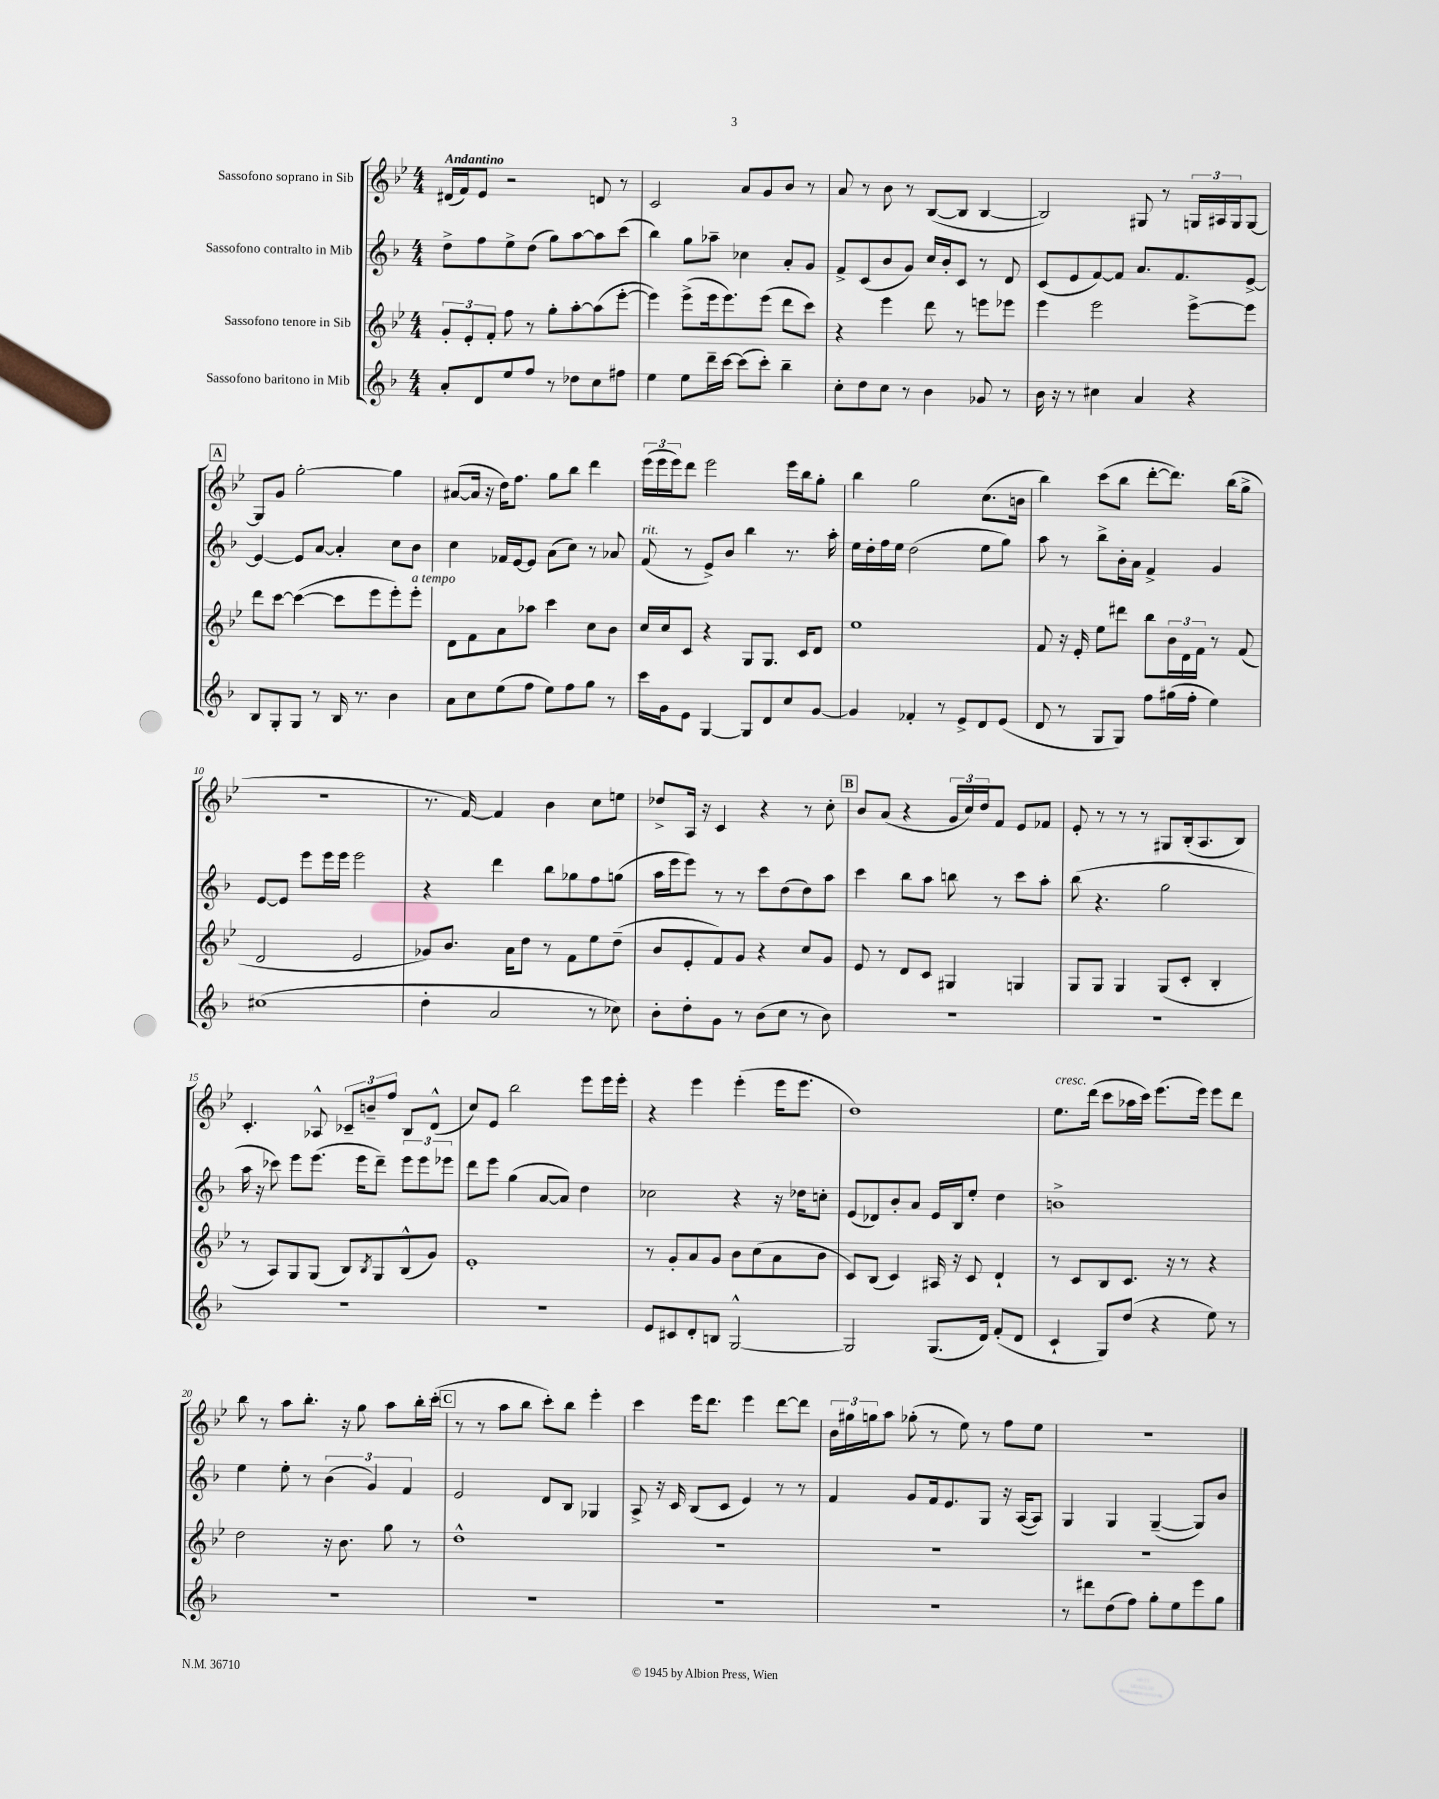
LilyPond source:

<<
\new StaffGroup <<
\new Staff = "s0" \with { instrumentName = "Sassofono soprano in Sib" } {
    \clef treble \key bes \major \numericTimeSignature \time 4/4 \tempo "Andantino"
    dis'16( f'16) ees'8 r2 d'8 r8 |
    c'2 a'8 g'8 bes'8 r8 |
    a'8 r8 bes'8 r8 bes8~( bes8 bes4~ |
    bes2) gis8 r8 \tuplet 3/2 { g16 ais16 g16 } g8~ |
    \mark \markup { \box "A" } g8 g'8 g''2~-. g''4 |
    ais'8~( ais'16 r16 d''16) f''8. g''8 bes''8 d'''4 |
    \tuplet 3/2 { ees'''16( ees'''16 ees'''16) } d'''8 ees'''2 ees'''16 bes''16 g''8-. |
    bes''4 g''2 c''8.( b'16 |
    bes''4) c'''8( bes''8 d'''8~-. d'''8.) bes''16( g''8-> |
    R1 |
    r8. f'16~) f'4 bes'4 c''8 e''8 |
    des''8-> a16 r16 c'4 r4 r8 c''8-. |
    \mark \markup { \box "B" } bes'8 a'8( r4 \tuplet 3/2 { g'16 c''16) d''16 } f'8 ees'8 fes'8 |
    ees'8-. r8 r8 r8 gis8 bes16-.( a8. bes8) |
    c'4.-. aes8-^ \tuplet 3/2 { ces'8-- b'8-- f''8 } bes8 d'8-^( |
    c''8) ees'8 bes''2 ees'''8 ees'''16 ees'''16-. |
    r4 ees'''4 ees'''4-.( ees'''16 ees'''8. |
    d''1) |
    ees''8.^\markup { \italic "cresc." } d'''16( c'''8 aes''16 c'''16) ees'''8.( ees'''16) ees'''8 d'''8 |
    bes''8 r8 a''8 bes''8.-. r16 g''8 a''8 bes''16-. c'''16-.( |
    \mark \markup { \box "C" } r8 r8 a''8 bes''8 c'''8-.) bes''8 ees'''4-. |
    c'''4 ees'''16 d'''8. ees'''4 d'''8~ d'''8 |
    \tuplet 3/2 { bes'16 gis''16 g''16 } a''8 ges''8-.( r8 ees''8) r8 f''8 ees''8 |
    R1 \bar "|." |
}
\new Staff = "s1" \with { instrumentName = "Sassofono contralto in Mib" } {
    \clef treble \key f \major \numericTimeSignature \time 4/4
    d''8-> f''8 e''8-> d''8( g''8) a''8~ a''8 c'''8( |
    bes''4) g''8 aes''8-- ces''4 a'8-. g'8 |
    f'8-> c'8( bes'8 g'8) c''16 bes'16-. c'8 r8 d'8 |
    c'8( e'8 f'8~) f'8 a'8. f'8. e'8~-> |
    \mark \markup { \box "A" } e'4~ e'8 a'8~ a'4-. c''8 bes'8 |
    c''4 fes'16 e'16~ e'8 a'8( c''8) r8 aes'8 |
    f'8^\markup { \italic "rit." }( r8 e'8->) bes'8 bes''4 r8. a''16-. |
    e''16 d''16-. f''16 e''16 d''2( e''8 g''8) |
    a''8 r8 bes''8-> bes'16-. a'16 f'4-> g'4 |
    e'8~ e'8 e'''8 e'''16 e'''16 e'''2 |
    r4 d'''4 bes''8 ges''8 f''8 g''8( |
    a''16 e'''16 e'''8) r8 r8 c'''8 d''8( d''8) a''8 |
    \mark \markup { \box "B" } c'''4 bes''8 a''8 b''8 r8 c'''8 a''8-. |
    bes''8( r4. g''2 |
    a''16 r16 ces'''8) e'''8 e'''8.( e'''16 d'''8--) \tuplet 3/2 { e'''8 e'''8 ees'''8 } |
    d'''8 e'''8 g''4( a'8~ a'8) d''4 |
    ces''2 r4 r16 des''16 c''8-. |
    e'8( des'8) bes'8-. a'8 e'16 bes16 e''8-. d''4 |
    b'1-> |
    e''4 e''8-. r8 \tuplet 3/2 { bes'4( g'4) f'4 } |
    \mark \markup { \box "C" } e'2 d'8 bes8 ges4 |
    a8-> r16 c'16 bes8( c'8 e'4) r8 r8 |
    f'4 g'8 f'16 e'8. g8 r16 a16~( a8) |
    g4 g4 g4~--( g8) bes'8 \bar "|." |
}
\new Staff = "s2" \with { instrumentName = "Sassofono tenore in Sib" } {
    \clef treble \key bes \major \numericTimeSignature \time 4/4
    \tuplet 3/2 { g'8-. ees'8-. f'8-. } f''8 r8 g''8-. a''8~-. a''8( ees'''8~-. |
    ees'''4) ees'''8->( ees'''16 ees'''8.) ees'''8( d'''8 c'''8) |
    r4 ees'''4 d'''8 r8 e'''8 ees'''8 |
    ees'''4 ees'''2 ees'''8~-> ees'''8 |
    \mark \markup { \box "A" } d'''8 c'''8~ c'''4~( c'''8 ees'''8 ees'''8-.) ees'''8-.^\markup { \italic "a tempo" } |
    d'8 f'8 a'8 aes''8 c'''4 c''8 bes'8 |
    c''16 c''16 c'8 r4 g8 g8. c'16 d'8 |
    ees''1 |
    f'8 r16 ees'16-. ees''8 dis'''8 bes''8 \tuplet 3/2 { bes'16 d'16 f'16 } r8 f'8( |
    d'2 ees'2 |
    ges'8) bes'8. a'16 d''8 r8 f'8 ees''8 d''8--( |
    bes'8 ees'8-. f'8) g'8 r4 c''8 g'8 |
    \mark \markup { \box "B" } ees'8 r8 d'8 c'8 gis4 g4 |
    g8 g8 g4 g8( c'8-. bes4-. |
    r8 a8) g8 g8( bes8) \acciaccatura { bes8 } g8 bes8-^( g'8) |
    ees'1-. |
    r8 g'8-. a'8 g'8 bes'8 c''8( a'8 bes'8 |
    c'8) bes8( c'4) ais16 r16 c'8 d'4-! |
    r8 c'8 bes8 c'8. r16 r8 r4 |
    d''2 r16 bes'8. g''8 r8 |
    \mark \markup { \box "C" } d''1-^ |
    R1 |
    R1 |
    R1 \bar "|." |
}
\new Staff = "s3" \with { instrumentName = "Sassofono baritono in Mib" } {
    \clef treble \key f \major \numericTimeSignature \time 4/4
    a'8-. d'8 e''8 f''8 r8 des''8 c''8 fis''8 |
    e''4 e''8 d'''16-- c'''16~ c'''8( c'''8-.) bes''4-- |
    c''8-. d''8 c''8 r8 bes'4 ges'8 r8 |
    bes'16 r16 r8 cis''4 a'4 r4 |
    \mark \markup { \box "A" } bes8 g8-. g8 r8 bes16 r8. bes'4 |
    a'8 c''8 e''8( f''8 e''8) f''8 g''8 r8 |
    c'''16 g'16 e'8 g4~ g8 d'8 c''8 g'8~ |
    g'4 fes'4-. r8 e'8-> d'8 e'8( |
    d'8 r8 g8 g8) f''8 gis''16( f''16-. e''4) |
    cis''1( |
    d''4-. a'2 r8 ces''8) |
    bes'8-. d''8-. g'8 r8 bes'8( c''8 r8 bes'8) |
    \mark \markup { \box "B" } R1 |
    R1 |
    R1 |
    R1 |
    e'8 cis'8 d'8-. b8 g2~-^ |
    g2 g8.( d'16) f'8-.( d'8 |
    c'4-! g8) d''8( r4 e''8) r8 |
    R1 |
    \mark \markup { \box "C" } R1 |
    R1 |
    R1 |
    r8 dis'''8 d''8( f''8) g''8-. e''8 e'''8 g''8 \bar "|." |
}
>>
>>
